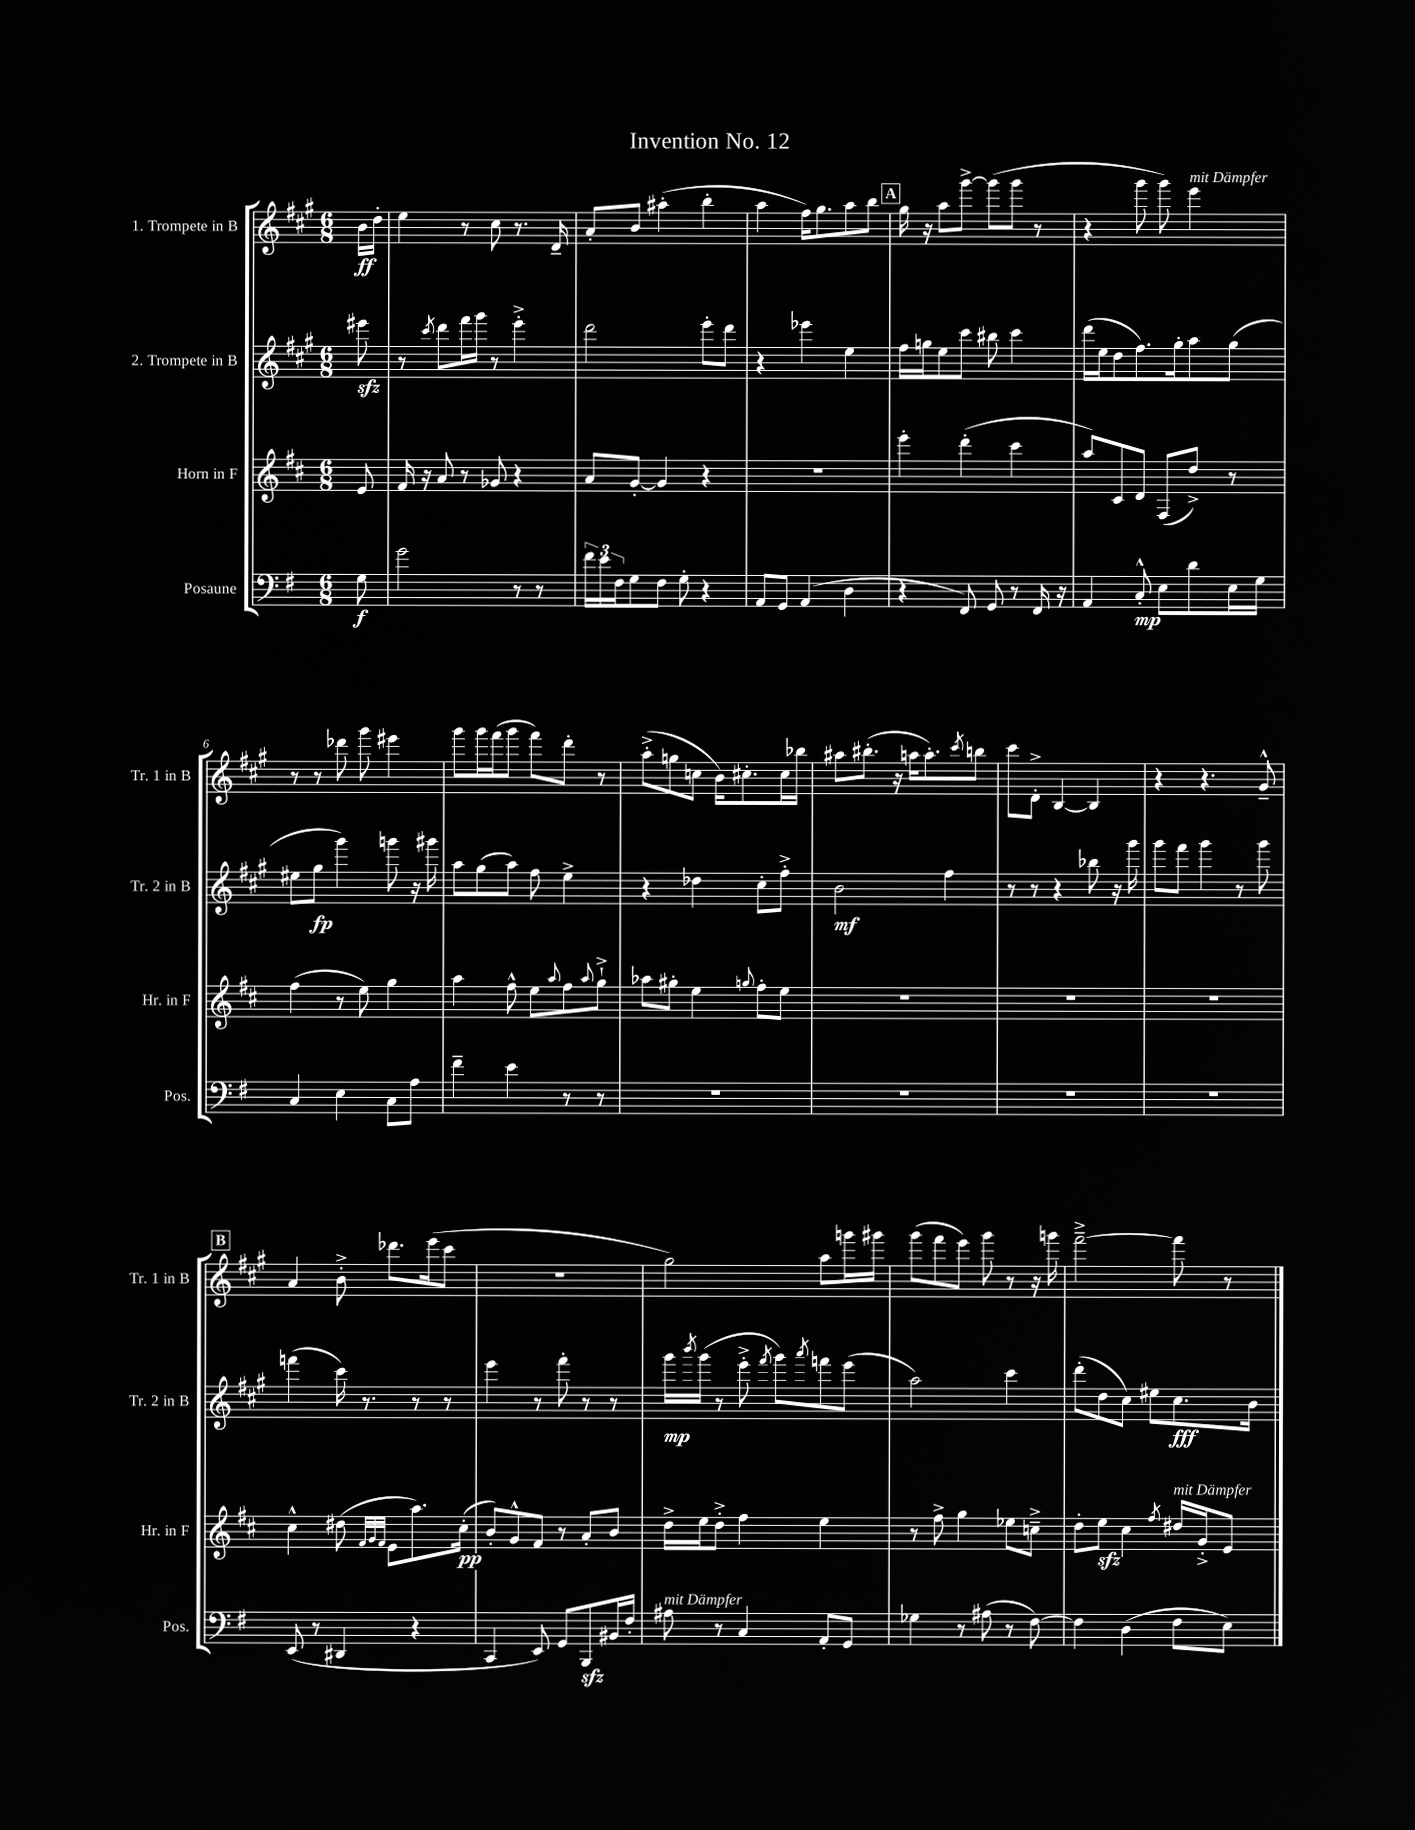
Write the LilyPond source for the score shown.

\header { title = "Invention No. 12" }
<<
\new StaffGroup <<
\new Staff = "s0" \with { instrumentName = "1. Trompete in B" shortInstrumentName = "Tr. 1 in B" } {
    \clef treble \key a \major \numericTimeSignature \time 6/8 \partial 8
    b'16\ff d''16-. |
    e''4 r8 cis''8 r8. d'16-- |
    a'8-. b'8 ais''4-.( b''4-. |
    a''4 fis''16) gis''8. a''8 b''8 |
    \mark \markup { \box "A" } gis''16 r16 a''8 gis'''8~-> gis'''8( gis'''8 r8 |
    r4 gis'''8 gis'''8) e'''4^\markup { \italic "mit Dämpfer" } |
    r8 r8 des'''8 gis'''8 eis'''4 |
    gis'''8 gis'''16 fis'''16( gis'''8 fis'''8) d'''8-. r8 |
    a''8-.->( g''8 c''8 b'16) cis''8.-. cis''16 bes''16 |
    ais''8 bis''8.-.( r16 a''16 a''8.-.) \acciaccatura { cis'''8 } b''8 |
    cis'''8 d'8-.-> b4~ b4 |
    r4 r4. gis'8---^ |
    \mark \markup { \box "B" } a'4 b'8-.-> des'''8. e'''16( cis'''8 |
    R2. |
    gis''2) a''8 g'''16 gis'''16 |
    gis'''8( fis'''8 e'''8) gis'''8 r8 r16 g'''16 |
    fis'''2~---> fis'''8 r8 \bar "|." |
}
\new Staff = "s1" \with { instrumentName = "2. Trompete in B" shortInstrumentName = "Tr. 2 in B" } {
    \clef treble \key a \major \numericTimeSignature \time 6/8 \partial 8
    eis'''8\sfz |
    r8 \acciaccatura { cis'''8 } d'''8 fis'''16 gis'''16 r8 e'''4-.-> |
    d'''2 e'''8-. d'''8 |
    r4 ees'''4 e''4 |
    \mark \markup { \box "A" } fis''16 g''16 e''8 cis'''8 bis''8 cis'''4 |
    d'''16( e''16 d''8 fis''8.) gis''16-. a''8 gis''8( |
    eis''8 gis''8\fp gis'''4) g'''8 r16 gis'''16 |
    a''8 gis''8( a''8) fis''8 e''4-> |
    r4 des''4 cis''8-. fis''8-.-> |
    b'2\mf fis''4 |
    r8 r8 r4 bes''8 r16 gis'''16 |
    gis'''8 fis'''8 gis'''4 r8 gis'''8 |
    \mark \markup { \box "B" } f'''4( cis'''16) r8. r8 r8 |
    e'''4 r8 fis'''8-. r8 r8 |
    gis'''16\mp \acciaccatura { b'''8 } gis'''16( r8 e'''8-.-> \acciaccatura { fis'''8 } gis'''8) \acciaccatura { a'''8 } f'''8 e'''8( |
    a''2) cis'''4 |
    d'''8-.( d''8 cis''8) eis''8 cis''8.\fff b'16 \bar "|." |
}
\new Staff = "s2" \with { instrumentName = "Horn in F" shortInstrumentName = "Hr. in F" } {
    \clef treble \key d \major \numericTimeSignature \time 6/8 \partial 8
    e'8 |
    fis'16 r16 a'8 r8 ges'8 r4 |
    a'8 g'8~-. g'4 r4 |
    R2. |
    \mark \markup { \box "A" } e'''4-. d'''4-.( cis'''4 |
    a''8) cis'8 d'8 fis8( d''8->) r8 |
    fis''4( r8 e''8) g''4 |
    a''4 fis''8-^ e''8 \appoggiatura { a''8 } fis''8 \appoggiatura { a''8 } g''8-!-> |
    aes''8 gis''8-. e''4 \appoggiatura { g''8 } fis''8-. e''8 |
    R2. |
    R2. |
    R2. |
    \mark \markup { \box "B" } cis''4-^ dis''8( \grace { fis'32 g'32 fis'32 } e'8 a''8.) cis''16-.\pp( |
    b'8-.) g'8-^ fis'8 r8 a'8-. b'8 |
    d''16-> e''16 d''8-.-> fis''4 e''4 |
    r8 fis''8-> g''4 ees''8 c''8---> |
    d''8-. e''8\sfz cis''4 \acciaccatura { fis''8 } dis''16^\markup { \italic "mit Dämpfer" } g'16-.-> e'8 \bar "|." |
}
\new Staff = "s3" \with { instrumentName = "Posaune" shortInstrumentName = "Pos." } {
    \clef bass \key g \major \numericTimeSignature \time 6/8 \partial 8
    g8\f |
    g'2 r8 r8 |
    \tuplet 3/2 { fis'16 e'16 fis16 } g8 fis8 g8-. r4 |
    a,8 g,8 a,4( d4 |
    \mark \markup { \box "A" } r4 fis,8) g,8 r8 fis,16 r16 |
    a,4 c8-.-^\mp e8 d'8 e16 g16 |
    c4 e4 c8 a8 |
    fis'4-- e'4 r8 r8 |
    R2. |
    R2. |
    R2. |
    R2. |
    \mark \markup { \box "B" } e,8( r8 dis,4 r4 |
    c,4 e,8) g,8 b,,8\sfz bis,16 fis16-. |
    ais8^\markup { \italic "mit Dämpfer" } r8 c4 a,8-. g,8 |
    ges4 r8 ais8( r8 fis8~) |
    fis4 d4( fis8 e8) \bar "|." |
}
>>
>>
